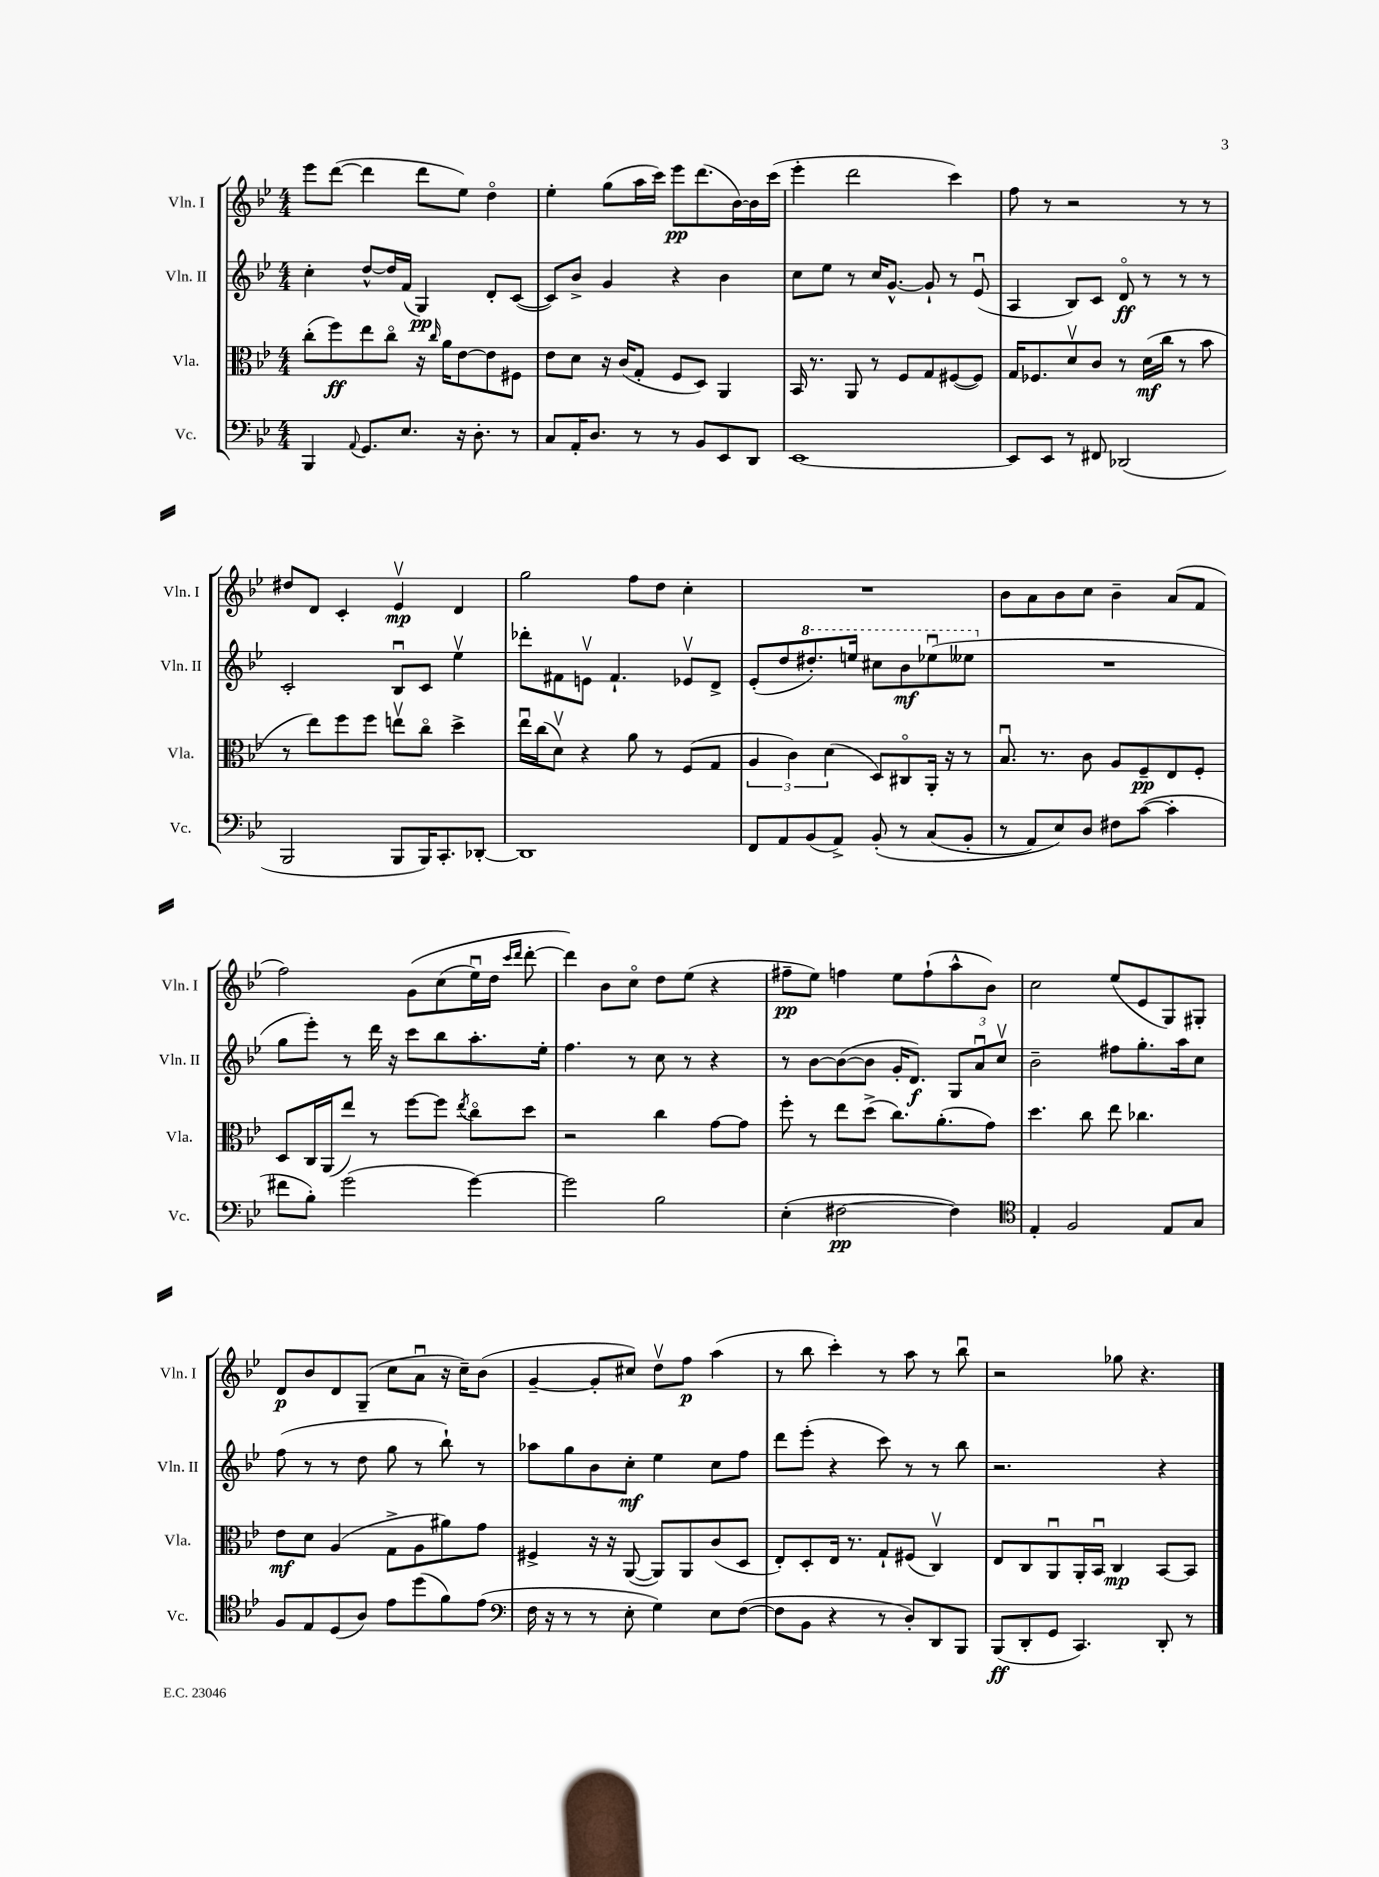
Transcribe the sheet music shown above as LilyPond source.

<<
\new StaffGroup <<
\new Staff = "s0" \with { instrumentName = "Vln. I" shortInstrumentName = "Vln. I" } {
    \clef treble \key bes \major \numericTimeSignature \time 4/4
    \autoBeamOff ees'''8[ d'''8]~( d'''4 d'''8[ ees''8]) d''4\flageolet |
    ees''4-. g''8[( a''16 c'''16]) ees'''8[\pp d'''8.( bes'16~) bes'16 c'''16]( |
    ees'''4-. d'''2 c'''4) |
    f''8 r8 r2 r8 r8 |
    dis''8[ d'8] c'4-. ees'4\upbow\mp d'4 |
    g''2 f''8[ d''8] c''4-. |
    R1 |
    bes'8[ a'8 bes'8 c''8] bes'4-- a'8[( f'8] |
    f''2) g'8[\( c''8( ees''16\downbow) d''16] \grace { c'''16[ d'''16] } d'''8~-. |
    d'''4\) bes'8[ c''8]\flageolet d''8[ ees''8]( r4 |
    fis''8[--\pp ees''8]) f''4 ees''8[ f''8-!( a''8-^ bes'8]) |
    c''2 ees''8[( ees'8 g8) gis8]-. |
    d'8[\p bes'8 d'8 g8]--( c''8[ a'8]\downbow r16 c''16[--) bes'8]( |
    g'4~-- g'8[-. cis''8]) d''8[\upbow f''8]\p a''4( |
    r8 bes''8 c'''4-.) r8 a''8 r8 bes''8\downbow |
    r2 ges''8 r4. \bar "|." |
}
\new Staff = "s1" \with { instrumentName = "Vln. II" shortInstrumentName = "Vln. II" } {
    \clef treble \key bes \major \numericTimeSignature \time 4/4
    \autoBeamOff c''4-. d''8[~-^ d''16 f'16]( g4\pp) d'8[-. c'8]~( |
    c'8[) bes'8]-> g'4 r4 bes'4 |
    c''8[ ees''8] r8 c''16[ g'8.]~-^ g'8-! r8 ees'8\downbow( |
    a4 bes8[) c'8] d'8\flageolet\ff r8 r8 r8 |
    c'2-. bes8[\downbow c'8] ees''4\upbow |
    des'''8[-. fis'8 e'8]\upbow fis'4.-! ees'8[\upbow d'8]-> |
    ees'8[-.( d''8 \ottava #1 dis'''8.-.) e'''16] cis'''8[ bes''8\mf ees'''8\downbow( eeses'''8] \ottava #0 |
    R1 |
    g''8[ ees'''8]-.) r8 d'''16 r16 c'''8[ bes''8 a''8.-. ees''16]-. |
    f''4. r8 c''8 r8 r4 |
    r8 bes'8[~ bes'8~( bes'8] g'16[-. d'8.]\f) \tuplet 3/2 { g8[ a'8\downbow c''8]\upbow } |
    bes'2-- fis''8[ g''8.-. a''16 c''8] |
    f''8( r8 r8 d''8 g''8 r8 bes''8-!) r8 |
    aes''8[ g''8 bes'8 c''8]-.\mf ees''4 c''8[ f''8] |
    d'''8[ ees'''8]-.( r4 c'''8) r8 r8 bes''8 |
    r2. r4 \bar "|." |
}
\new Staff = "s2" \with { instrumentName = "Vla." shortInstrumentName = "Vla." } {
    \clef alto \key bes \major \numericTimeSignature \time 4/4
    \autoBeamOff c''8[-.( f''8\ff) ees''8 c''8]\flageolet r16 \grace { c''16 } a'16[ ees'8~ ees'8 fis8] |
    ees'8[ d'8] r16 c'16[( g8]-. f8[ d8]) a,4 |
    bes,16 r8. a,8 r8 f8[ g8 fis8~( fis8]) |
    g16[ fes8. d'8\upbow c'8] r8 d'16[\mf( c''16] r8 bes'8 |
    r8 ees''8[) f''8 f''8] e''8[\upbow c''8]\flageolet d''4-> |
    ees''16[\downbow c''16( d'8]\upbow) r4 a'8 r8 f8[( g8] |
    \tuplet 3/2 { a4 c'4) d'4( } d8[) cis8\flageolet a,16]-. r16 r8 |
    bes8.\downbow r8. c'8 a8[ f8--\pp ees8 f8]-. |
    d8[ c16 a,16( ees''8]) r8 f''8[~ f''8] \acciaccatura { ees''8 } c''8[\flageolet d''8] |
    r2 c''4 g'8[~ g'8] |
    f''8-. r8 ees''8[ d''8]->( c''8.[) a'8.-.( g'8]) |
    d''4. c''8 ees''8 ces''4. |
    ees'8[\mf d'8] a4( g8[-> a8 ais'8) g'8] |
    fis4-> r16 r16 a,8~( a,8[) a,8 c'8( d8] |
    ees8[-.) d8-. ees16] r8. g8[-! fis8]( c4\upbow) |
    ees8[ c8 a,8\downbow a,16-. bes,16]\downbow c4\mp bes,8[~ bes,8] \bar "|." |
}
\new Staff = "s3" \with { instrumentName = "Vc." shortInstrumentName = "Vc." } {
    \clef bass \key bes \major \numericTimeSignature \time 4/4
    \autoBeamOff bes,,4 \appoggiatura { a,8 } g,8.[ ees8.] r16 d8.-. r8 |
    c8[ a,16-. d8.] r8 r8 bes,8[ ees,8 d,8] |
    ees,1~ |
    ees,8[ ees,8] r8 fis,8 des,2( |
    bes,,2 bes,,8[ bes,,16) c,8.-. des,8]~-. |
    des,1 |
    f,8[ a,8 bes,8( a,8]->) bes,8-.\( r8 c8[( bes,8]-. |
    r8 a,8[) ees8\) d8] fis8[ c'8]~( c'4-. |
    fis'8[ bes8]-.) g'2( g'4~) |
    g'2 bes2 |
    ees4-.( fis2~\pp fis4) |
    \clef tenor ees4-. f2 ees8[ g8] |
    f8[ ees8 d8( a8]) ees'8[ d''8( f'8) ees'8]( |
    \clef bass f16 r16 r8 r8 ees8-. g4) ees8[ f8]~( |
    f8[ bes,8] r4 r8 d8[-.) d,8 bes,,8] |
    bes,,8[\ff( d,8-. g,8] c,4.) d,8-. r8 \bar "|." |
}
>>
>>
\layout { \context { \Score \remove "Bar_number_engraver" } }
